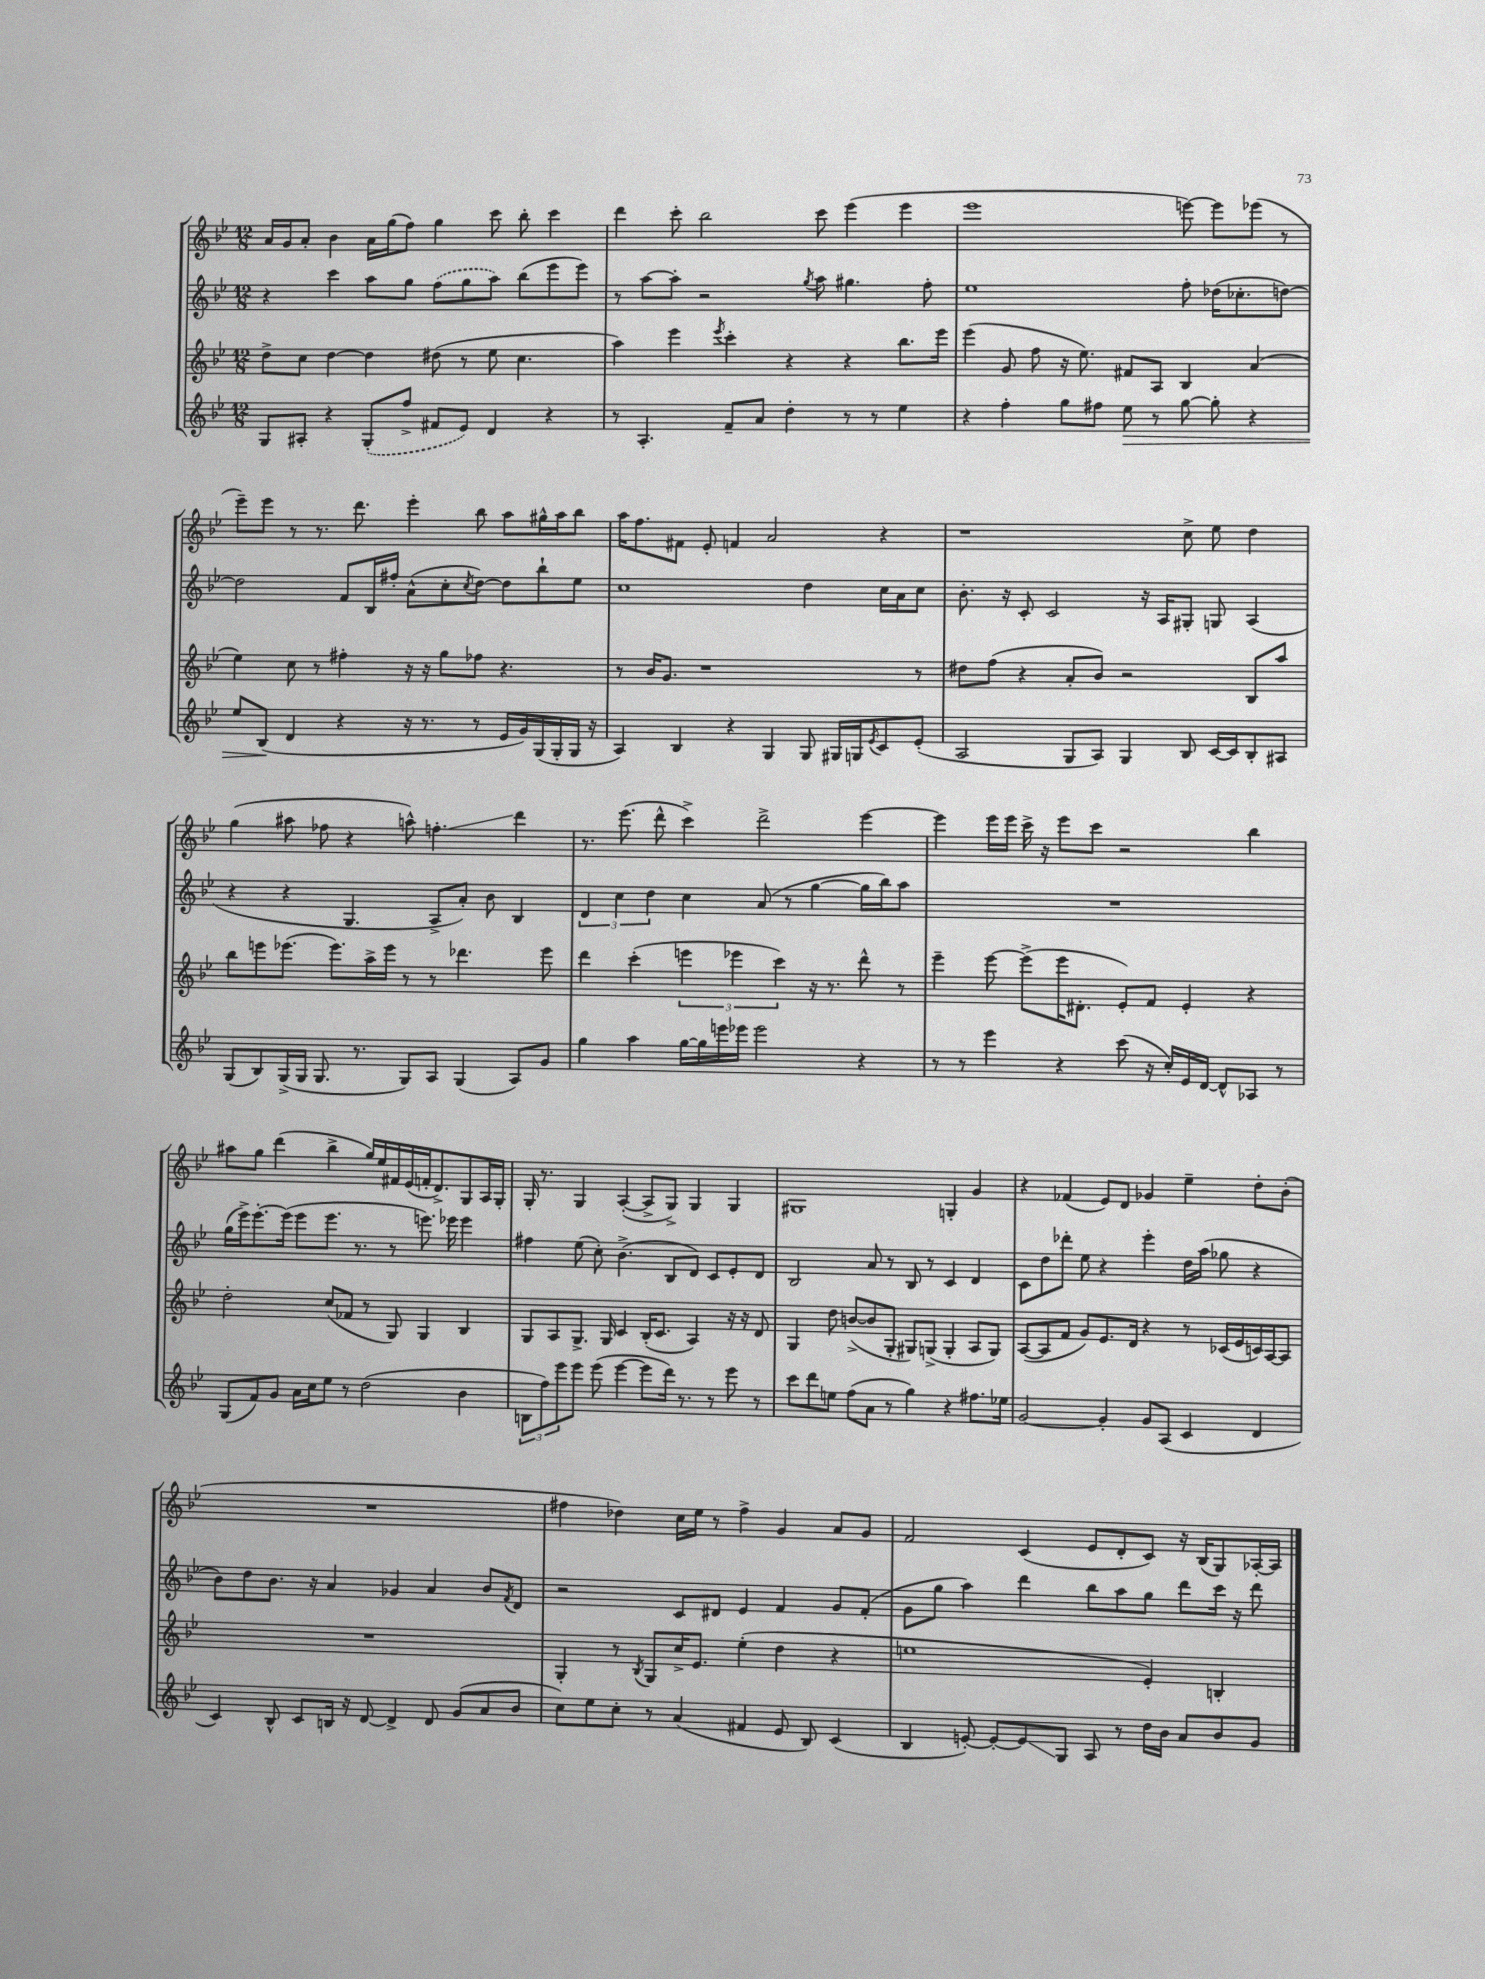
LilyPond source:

<<
\new StaffGroup <<
\new Staff = "s0" {
    \clef treble \key bes \major \numericTimeSignature \time 12/8
    a'16 g'16 a'8-. bes'4 a'16 g''16( f''8) g''4 c'''8 bes''8-. c'''4 |
    d'''4 c'''8-. bes''2 c'''8 ees'''4( ees'''4 |
    ees'''1 e'''8~) e'''8 ees'''8( r8 |
    ees'''8--) ees'''8 r8 r8. d'''8. ees'''4-. bes''8 a''8 gis''16-^ a''16 bes''8 |
    a''16 f''8. fis'8 ees'8-. f'4 a'2 r4 |
    r1 c''8-> ees''8 d''4 |
    g''4( ais''8 fes''8 r4 a''8-^) f''4.-.\glissando d'''4 |
    r8. ees'''8.( d'''8-^ c'''4->) d'''2-> ees'''4~ |
    ees'''4 ees'''16 ees'''16 c'''16-> r16 ees'''8 c'''8 r2 bes''4 |
    ais''8 g''8 d'''4( bes''4-> g''16) ees''16 fis'16 ees'16( f'16-. d'8.->) g8 a16 g16-. |
    g16-. r8. g4 a4~-.( a8-> g8->) g4 g4 |
    gis1 g4-. g'4 |
    r4 fes'4( ees'8) d'8 ges'4 ees''4-- d''8-. bes'8-.( |
    R1. |
    fis''4 des''4) c''16 ees''16 r8 fis''4-> g'4 a'8 g'8 |
    f'2 c'4( ees'8 d'8-. c'8) r16 bes16( g8) aes16~-. aes16 \bar "|." |
}
\new Staff = "s1" {
    \clef treble \key bes \major \numericTimeSignature \time 12/8
    r4 c'''4 a''8 g''8 \once \slurDashed f''8( g''8 a''8) bes''8( ees'''8 ees'''8) |
    r8 a''8~ a''8-. r2 \acciaccatura { g''8 } a''8 gis''4. f''8-. |
    ees''1 f''8-. des''16( ces''8.-. d''8~) |
    d''2 f'8 bes16 fis''16-. a'8-^( c''8-. \acciaccatura { c''8 } d''8~) d''8 bes''8-! ees''8 |
    c''1 d''4 c''16 a'16 c''8 |
    bes'8.-. r16 c'8-. c'2 r16 a16 gis8-. g8 a4( |
    r4 r4 g4. a8-> a'8-.) bes'8 bes4 |
    \tuplet 3/2 { d'4 c''4 d''4 } c''4 a'8( r8 g''4~ g''16 bes''16) a''8 |
    R1. |
    g''16( ees'''16->) ees'''8.~-. ees'''16( ees'''8 ees'''8. r8. r8 e'''8.) ees'''16 ees'''4 |
    fis''4 ees''8( c''8-.) bes'4.->( bes8 d'8) c'8 ees'8-. d'8 |
    bes2 a'8 r8 bes8 r8 c'4 d'4 |
    c'8 d''8 des'''8-. ees''8 r4 ees'''4-. d''16 a''16( ges''8 r4 |
    bes'8) d''8 bes'8. r16 a'4 ges'4 a'4 bes'8 \acciaccatura { f'8 } d'8 |
    r2 c'8 dis'8 ees'4 f'4 g'8 f'8-.( |
    g'8 g''8 a''4) d'''4 bes''8 a''8 g''8 d'''8 c'''16 r16 d'''8 \bar "|." |
}
\new Staff = "s2" {
    \clef treble \key bes \major \numericTimeSignature \time 12/8
    d''8-> c''8 d''4~ d''4 dis''8( r8 ees''8 c''4. |
    a''4) ees'''4 \acciaccatura { ees'''8 } c'''4-. r4 r4 bes''8. ees'''16 |
    ees'''4( g'8 f''8 r16 ees''8.) fis'8 a8 bes4 a'4( |
    ees''4) c''8 r8 fis''4-. r16 r16 g''8 fes''8 r4. |
    r8 bes'16 g'8. r1 r8 |
    dis''8 f''8( r4 a'8-. bes'8) r2 bes8 a''8 |
    bes''8 e'''8 ees'''8.( ees'''8.) a''16-> ees'''16 r8 r8 des'''4. ees'''8 |
    d'''4 c'''4-.( \tuplet 3/2 { e'''4 ees'''4 c'''4) } r16 r8. d'''8-^ r8 |
    ees'''4-- ees'''8~ ees'''8->( ees'''16 dis'8.-. ees'8-.) f'8 ees'4-. r4 |
    d''2-. c''8( fes'8 r8 g8) g4 bes4 |
    g8 a8 g8.-> g16 c'4 bes16-.( c'8. a4) r16 r16 d'8 |
    g4 d''8 b'8~->( b'8 g8-. gis8) g8->( g4-. a8 g8) |
    a8~( a8 f'8 g'8) ees'8. d'16 r4 r8 ces'16( ees'16 c'16) a16~ a8 |
    R1. |
    g4-. r8 \acciaccatura { bes8 } g8 c''16-> ees'8. ees''4-.( d''4 r4 |
    e''1 ees'4-.) b4-. \bar "|." |
}
\new Staff = "s3" {
    \clef treble \key bes \major \numericTimeSignature \time 12/8
    g8 ais8-. r4 \once \slurDashed g8-.( f''8-> fis'8 ees'8) d'4 r4 |
    r8 a4.-. f'8-- a'8 d''4-. r8 r8 ees''4 |
    r4 f''4-. g''8 fis''8 ees''8\> r8 g''8~ g''8-. r4 |
    ees''8 bes8\!( d'4 r4 r16 r8. r8 ees'16 g'16) g16( g16-. g16 r16 |
    a4) bes4 r4 g4 g8 gis16 g16 \acciaccatura { ees'8 } c'8 ees'8-.( |
    a2 g8 a8) g4 bes8 c'16~ c'16 bes8-. ais8 |
    g8( bes8) g16->( g16 g8. r8. g8) a8 g4( a8) g'8 |
    g''4 a''4 g''16~ g''16 e'''16 ees'''16 ees'''2 r4 |
    r8 r8 ees'''4 r4 c'''8( r16 c''16-.) ees'16 d'16~ d'8-^ aes8 r8 |
    g8( f'8) g'8 a'16 c''16 ees''8 r8 d''2( bes'4 |
    \tuplet 3/2 { b8 f''8) ees'''8 } ees'''8 ees'''8( ees'''4~ ees'''8 d'''16) r8. r8 ees'''8 r8 |
    c'''8 d'''8 e''8 f''8( a'8 r8 g''4) r4 fis''8. ees''16 |
    g'2~ g'4-. g'8 a8( c'4 d'4 |
    c'4) bes8-^ c'8 b16 r16 d'8~ d'4-> d'8 g'8( a'8 bes'8 |
    c''8) ees''8 c''8-. r8 a'4( fis'4 ees'8 bes8) c'4( |
    bes4 e'8~-.) e'8~-. e'8\glissando g8 a8 r8 d''16 bes'16 a'8 bes'8 g'8 \bar "|." |
}
>>
>>
\layout { \context { \Score \remove "Bar_number_engraver" } }
